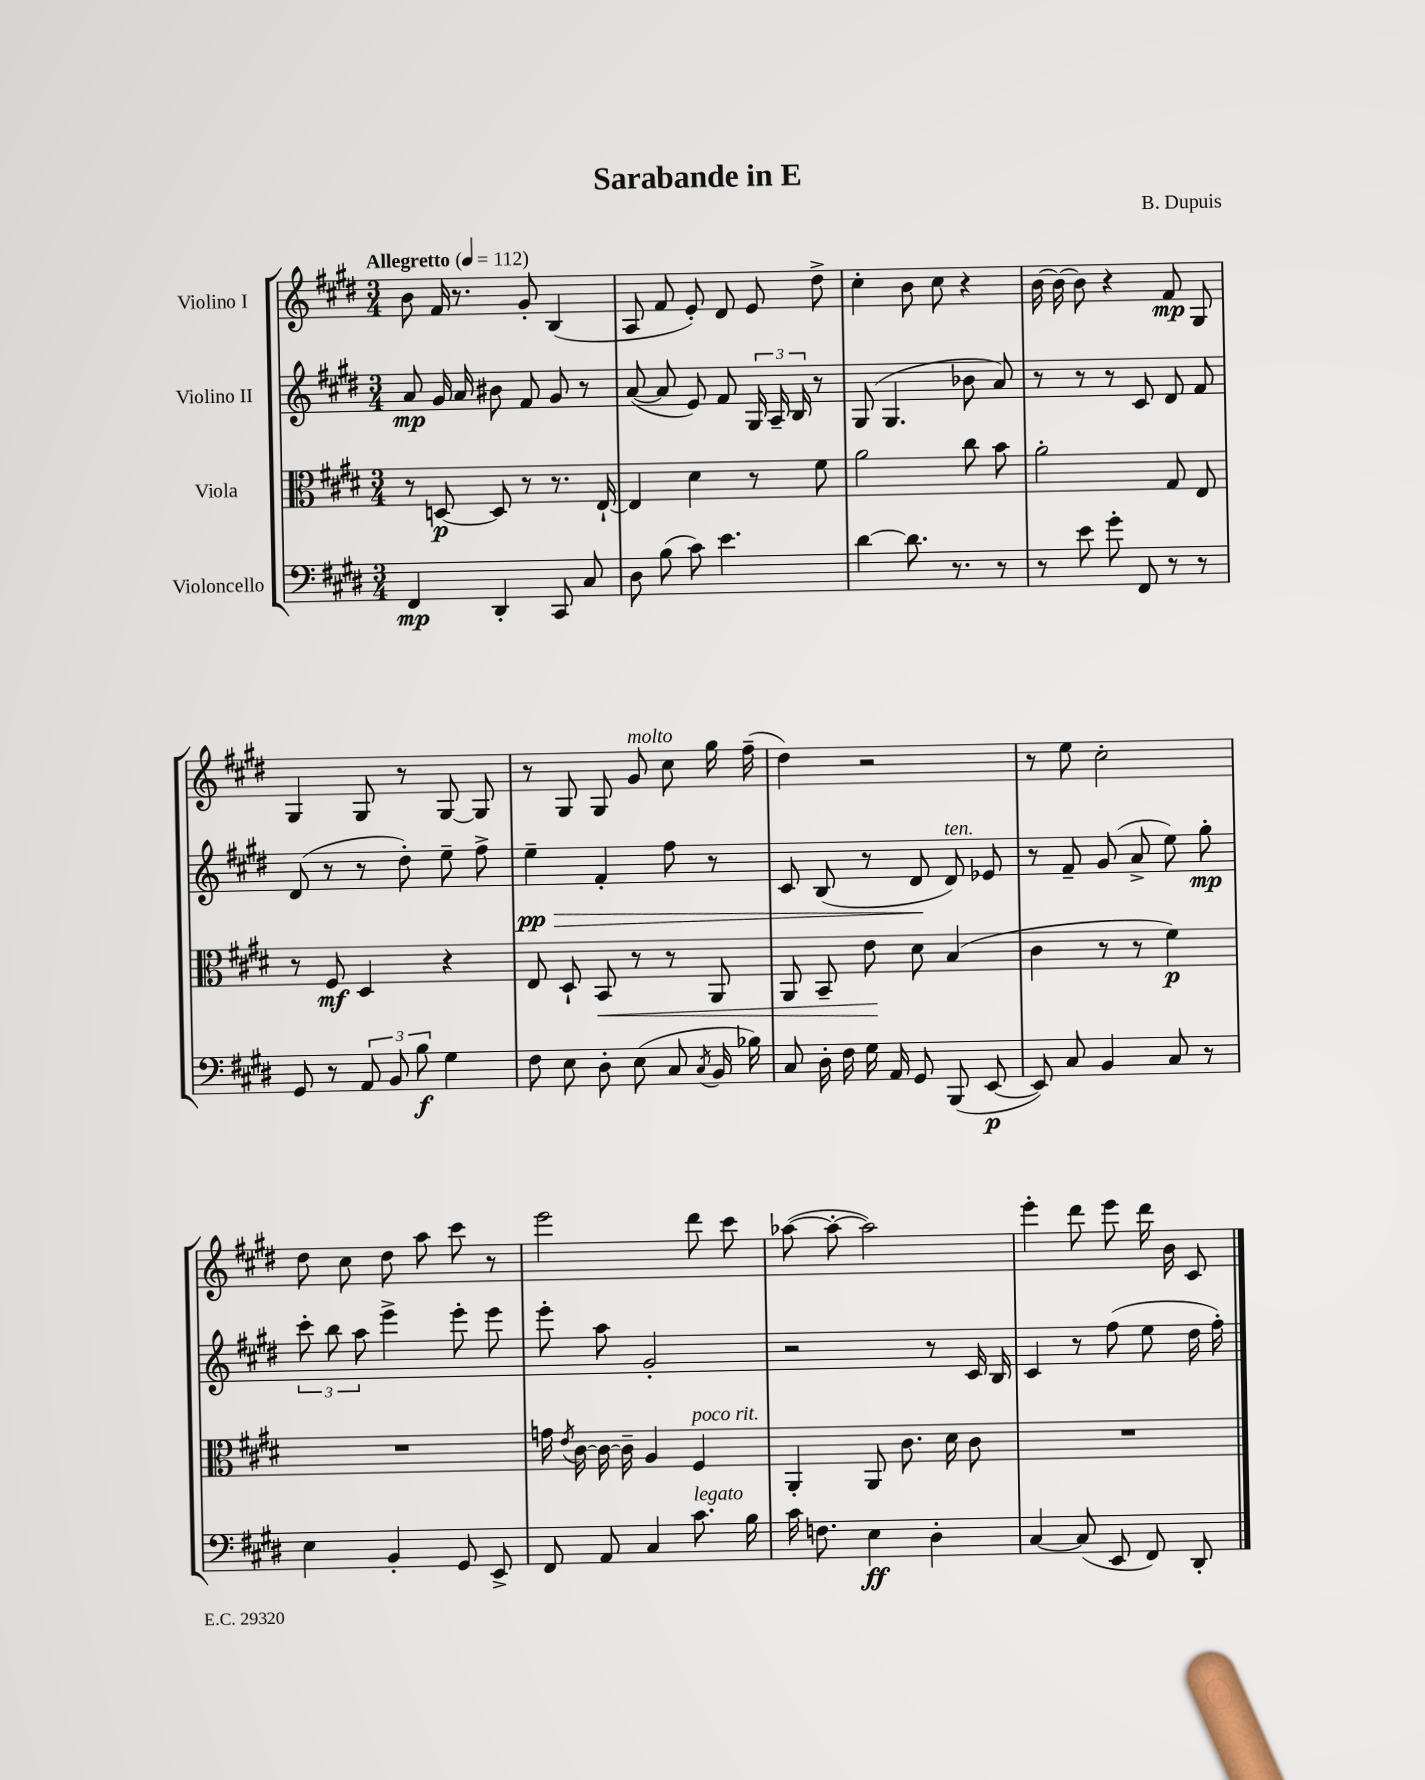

**kern	**kern	**kern	**kern
*staff4	*staff3	*staff2	*staff1
*clefF4	*clefC3	*clefG2	*clefG2
*k[f#c#g#d#]	*k[f#c#g#d#]	*k[f#c#g#d#]	*k[f#c#g#d#]
*M3/4	*M3/4	*M3/4	*M3/4
*MM112	*MM112	*MM112	*MM112
4FF#	8r	8a	8b
.	[8D	16g#	16f#
.	.	16a	8.r
4DD#'	8D]	8b#	.
.	8r	8f#	8g#'
8CC#	8.r	8g#	(4B
8C#	.	8r	.
.	[16E`	.	.
=	=	=	=
8D#	4E]	([8a	8A
(8B	.	8a]	8f#
8c#)	4d#	8e)	8e')
4.e	.	8f#	8d#
.	8r	24G#	8e
.	.	24A~	.
.	.	24B	.
.	8f#	8r	8dd#^
=	=	=	=
[4d#	2a	(8G#	4cc#'
.	.	4.G#	.
8.d#]	.	.	8b
.	.	.	8cc#
8.r	.	.	.
.	8cc#	8b-	4r
8r	8b	8a)	.
=	=	=	=
8r	2a'	8r	[16b
.	.	.	16b_
8e	.	8r	8b]
8g#'	.	8r	4r
8FF#	.	8c#	.
8r	8G#	8d#	8f#
8r	8E	8f#	8G#
=	=	=	=
8GG#	8r	(8d#	4G#
8r	8F#	8r	.
12AA	4D#	8r	8G#
12BB	.	.	.
.	.	8dd#')	8r
12B	.	.	.
4G#	4r	8ee~	[8G#
.	.	8ff#^	8G#]
=	=	=	=
8F#	8E	4ee~	8r
8E	8D#`	.	8G#
8D#'	8BB	4f#'	8G#
(8E	8r	.	8g#
8C#	8r	8ff#	8cc#
8qC#	.	.	.
16BB	8AA	8r	16gg#
16B-)	.	.	(16ff#~
=	=	=	=
8C#	8AA	8c#	4dd#)
16D#'	8BB~	(8B	.
16F#	.	.	.
16G#	8e	8r	2r
16AA	.	.	.
8GG#	8d#	8d#	.
(8BBB	(4B	8d#)	.
[8EE	.	8e-	.
=	=	=	=
8EE])	4c#	8r	8r
8C#	.	8f#~	8ee
4BB	8r	(8g#	2cc#'
.	8r	8a^	.
8C#	4f#)	8ee)	.
8r	.	8gg#'	.
=	=	=	=
4E	2.r	12ccc#'	8dd#
.	.	12bb	.
.	.	.	8cc#
.	.	12aa	.
4BB'	.	4eee^	8dd#
.	.	.	8aa
8GG#	.	8eee'	8ccc#
8EE^	.	8eee	8r
=	=	=	=
8FF#	16g	8eee'	2eee
.	8qe	.	.
.	[16c#	.	.
8AA	16c#_	8aa	.
.	16c#~]	.	.
4C#	4A	2g#'	.
8.c#	4F#	.	8ddd#
.	.	.	8ccc#
16B	.	.	.
=	=	=	=
16c#	4AA'	2r	([8aa-
8.F	.	.	.
.	.	.	8aa-'_
4E	8AA	.	2aa-])
.	8.c#	.	.
4D#'	.	8r	.
.	16d#	.	.
.	8c#	16c#	.
.	.	16B	.
=	=	=	=
[4C#	2.r	4c#	4eee'
(8C#]	.	8r	8ddd#
8EE	.	(8ff#	8eee
8FF#)	.	8ee	16ddd#
.	.	.	16b
8DD#'	.	16dd#	8c#
.	.	16ff#')	.
==	==	==	==
*-	*-	*-	*-
